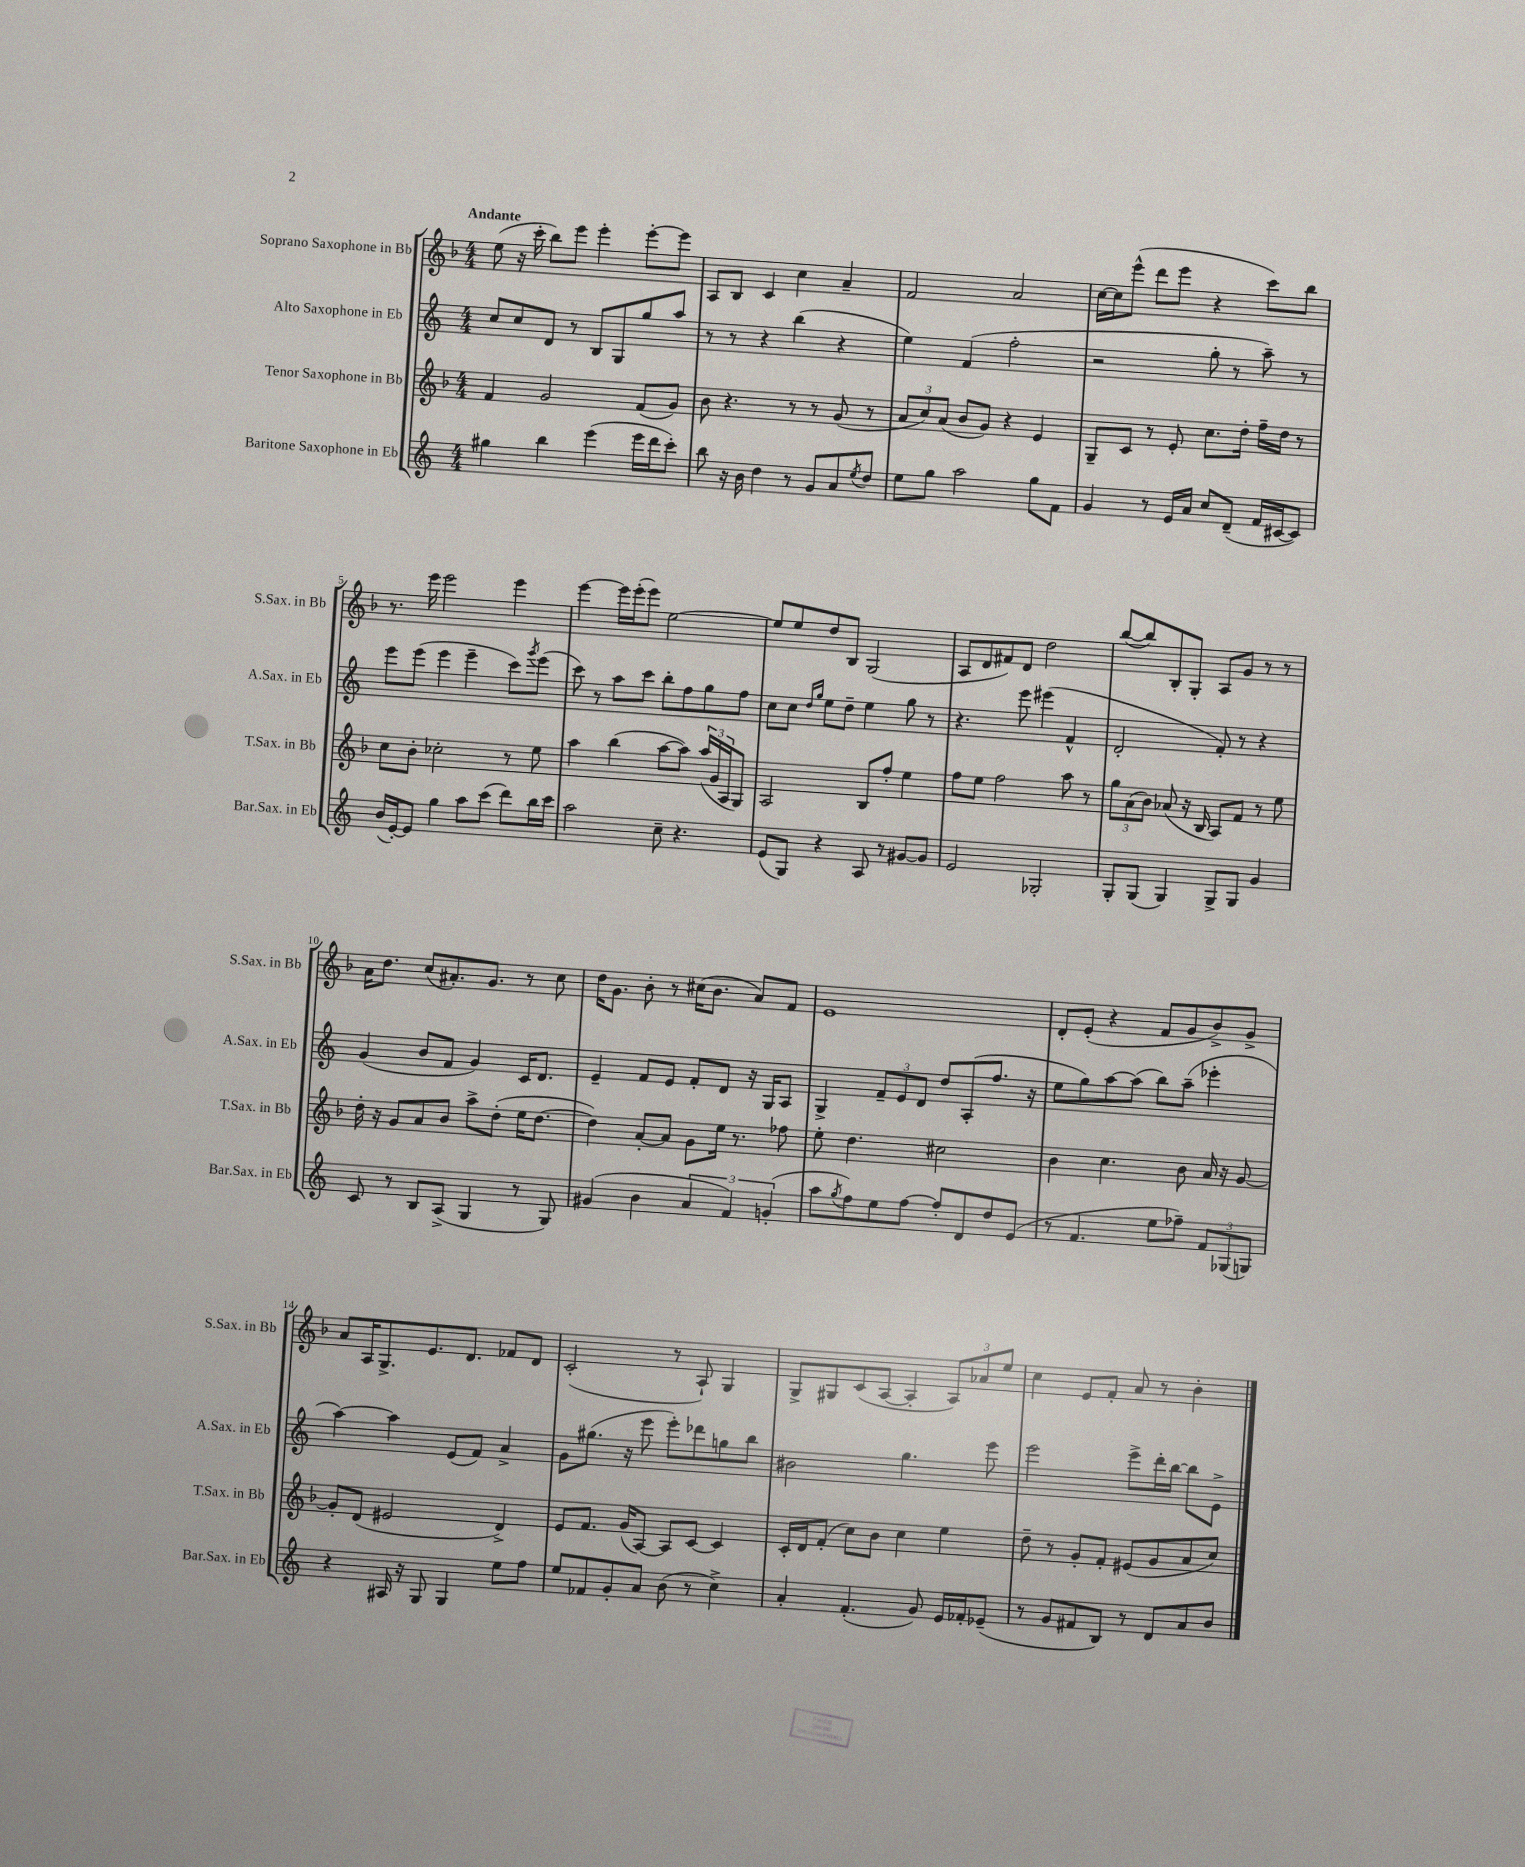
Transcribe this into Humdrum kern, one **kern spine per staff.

**kern	**kern	**kern	**kern
*staff4	*staff3	*staff2	*staff1
*clefG2	*clefG2	*clefG2	*clefG2
*k[]	*k[b-]	*k[]	*k[b-]
*M4/4	*M4/4	*M4/4	*M4/4
4gg#	4f	8cc	(8ee
.	.	8cc	16r
.	.	.	16ccc'
4bb	2g	8d	8bb-)
.	.	8r	8eee
(4eee	.	8B	4eee'
.	.	8G	.
16eee	(8f	8gg	[8eee'
16ddd	.	.	.
8ccc')	8g)	8aa	8eee]
=	=	=	=
8bb	8b-	8r	8A
16r	4.r	8r	8B-
16b	.	.	.
4dd	.	4r	4c
8r	8r	(4bb	4cc
8g	8r	.	.
8a	(8g	4r	4a~
8qee	.	.	.
8dd	8r	.	.
=	=	=	=
8ee	12a	4ee)	2f
.	12cc)	.	.
8gg	.	.	.
.	(12a	.	.
2aa	8b-	(4f	.
.	8g)	.	.
.	4r	2ff'	2a
8gg	4e	.	.
8f	.	.	.
=	=	=	=
4g	8G~	2r	[16cc
.	.	.	16cc]
.	8c	.	(8eee^^
8r	8r	.	8ddd
16e	8e'	.	8eee
16a	.	.	.
8cc	8.cc	8gg'	4r
(8d~	.	8r	.
.	16dd'	.	.
16f	16ff~	8aa~)	8ccc)
[16c#	16dd	.	.
8c#])	8r	8r	8bb-
=	=	=	=
(16b	8cc	8eee	8.r
[16e')	.	.	.
8e]	8b-'	(8eee	.
.	.	.	16eee
4gg	2cc-'	4eee	2eee
8aa	.	4eee~	.
(8ccc	.	.	.
8ddd)	8r	8ccc)	4eee
.	.	8qggg	.
16bb	8ee	(8eee	.
16ccc	.	.	.
=	=	=	=
2aa	4aa	8ccc)	[4eee
.	.	8r	.
.	(4bb-	8aa	16eee]
.	.	.	(16eee'
.	.	8ccc	8eee)
8cc~	[8aa	8bb'	[2ee
4.r	8aa])	8ff	.
.	(24aa	8gg	.
.	24g	.	.
.	24A	.	.
.	8G)	8ff	.
=	=	=	=
(8e	2A	8cc	8ee]
8G)	.	8cc	8ee
.	.	16qqdd	.
.	.	16qqgg	.
4r	.	8ee	8dd
.	.	8dd~	8B-
8A	8B-	4ee	(2G
8r	8ff'	.	.
[8g#	4ee	8gg	.
8g#]	.	8r	.
=	=	=	=
2e	8ff	4.r	8A
.	8ee	.	8d
.	2ff	.	8f#)
.	.	8eee	8d
2G-'	.	(4eee#	2dd
.	8aa	4f^^	.
.	8r	.	.
=	=	=	=
8G'	12gg	2d'	([8bb-
.	(12a	.	.
(8G	.	.	8bb-])
.	12b-)	.	.
4G)	(8a-	.	8B-'
.	16r	.	8G'
.	16B-	.	.
8G^	8A)	8f')	8A
8G	8f	8r	8g
4g	8r	4r	8r
.	8ee	.	8r
=	=	=	=
8c	16dd'	(4g	16a
.	16r	.	8.dd
8r	8g	.	.
8B	8a	8b	(8cc
(8A^	8b-	8f	8.a#')
4G	8aa^	4g)	.
.	.	.	8.g
.	(8dd'	.	.
8r	16ee	16c	8r
.	[8.dd	8.d	.
8G)	.	.	8cc
=	=	=	=
(4g#	4dd])	4e~	16dd
.	.	.	8.g
4b	[8a'	8f	8b-'
.	8a]	8e	8r
6a	8g	8f'	(16cc#
.	.	.	8.b-
.	16ee	8d	.
6f)	.	.	.
.	8.r	.	.
.	.	16r	8a)
.	.	16G	.
(6g'	.	.	.
.	8ff-	8A	8f
=	=	=	=
8aa	8ee'	4G^	1e
8qgg	.	.	.
8ff)	4.dd	.	.
8ee	.	12f~	.
.	.	12e	.
[8ff	.	.	.
.	.	12d	.
8ff']	2cc#	8dd	.
8d	.	(8A'	.
8dd	.	8.ff	.
(8e	.	.	.
.	.	16r	.
=	=	=	=
8r	4b-	8ee	8d'
4.f	.	8gg)	(8e'
.	4.cc	[8aa	4r
.	.	(8aa]	.
8ee	.	8bb)	8f
8ff-~)	8b-	(8aa~	8g
12f	16a	4eee-'	8b-^)
.	16r	.	.
(12G-	.	.	.
.	[8g	.	8g^
12G)	.	.	.
=	=	=	=
4r	8g']	[4aa)	8a
.	(8d	.	16A
.	.	.	8.G^
16A#	2e#	4aa]	.
16r	.	.	.
8G	.	.	8.e
4G	.	(8e	.
.	.	.	8.d
.	.	8f)	.
8ee	4d^)	4a^	8f-
8ff	.	.	8d
=	=	=	=
8ee	8e	8g	(2c'
8f-	8.f	(8.gg#	.
8g'	.	.	.
.	(16g	16r	.
8a	[8A)	8eee	.
(8b	8A]	8eee')	8r
8r	[8c	8ddd-	8A`)
4cc^)	4c]	8gg	4G
.	.	8bb	.
=	=	=	=
4a'	16c'	2b#	8G^
.	16d	.	.
.	(8f'	.	8G#
(4.f'	8cc)	.	(8c
.	8b-	.	[8A
.	4cc	4.gg	4A']
8g)	.	.	.
16e	4ee	.	12A)
16f-'	.	.	.
.	.	.	12a-
(8e-~	.	8eee	.
.	.	.	12ee
=	=	=	=
8r	8dd~	2eee	4cc
8g	8r	.	.
8f#	8g'	.	8e
8B)	8f'	.	8f'
8r	(8e#	8eee^	8a
8d	8g	16ddd'	8r
.	.	[16bb	.
8a	8a	8bb]	4b-'
8b	8cc)	8e^	.
==	==	==	==
*-	*-	*-	*-
